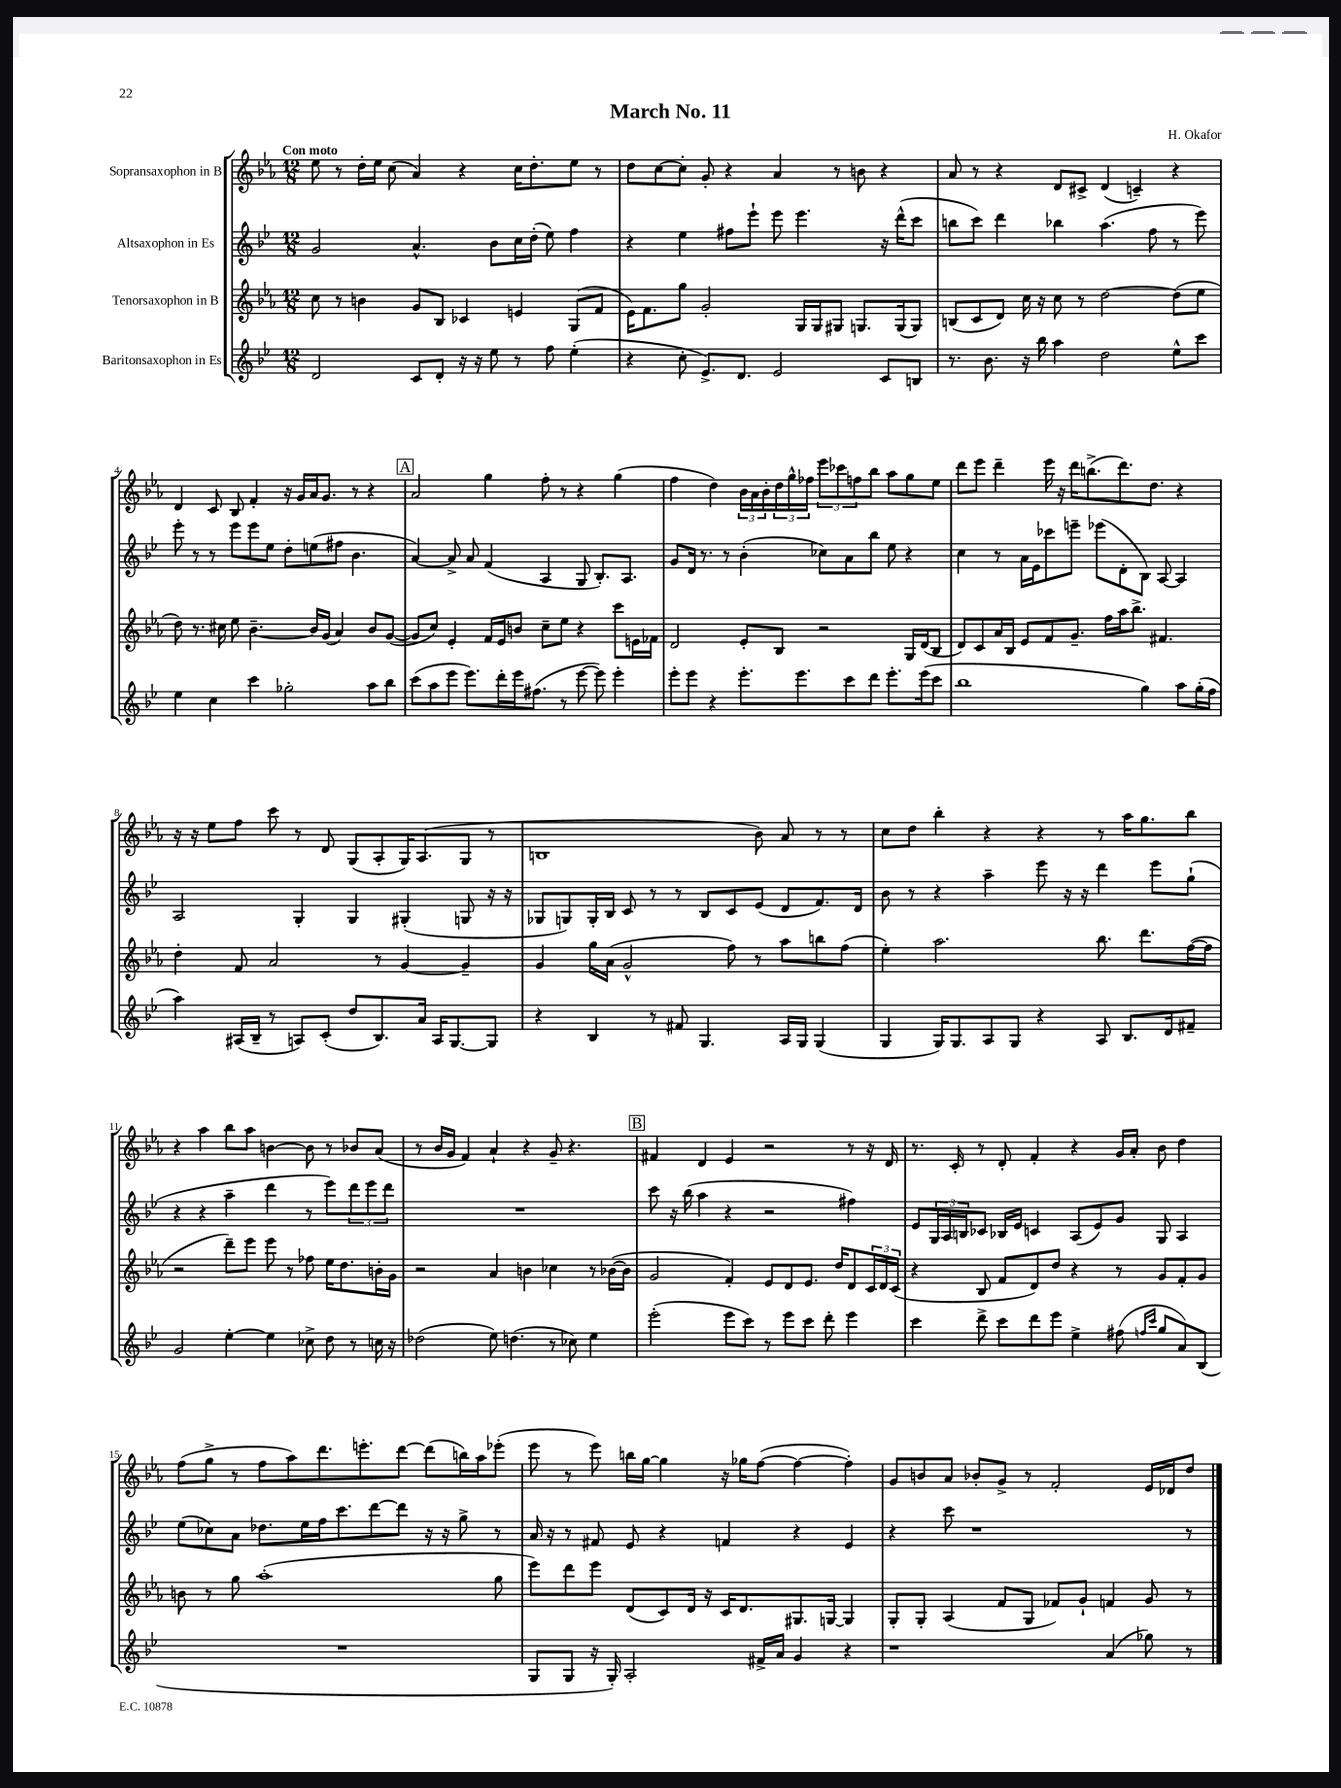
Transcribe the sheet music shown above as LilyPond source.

\header { title = "March No. 11" composer = "H. Okafor" }
<<
\new StaffGroup <<
\new Staff = "s0" \with { instrumentName = "Sopransaxophon in B" } {
    \clef treble \key ees \major \numericTimeSignature \time 12/8 \tempo "Con moto"
    ees''8 r8 d''16-. ees''16 c''8( aes'4) r4 c''16 d''8.-. ees''8 r8 |
    d''8 c''8~ c''8-. g'8-. r4 aes'4 r8 b'8 r4 |
    aes'8 r8 r4 d'8 cis'8-> d'4( c'4--) r4 |
    d'4 c'8 bes8 f'4-. r16 g'16 aes'16 g'8. r8 r4 |
    \mark \markup { \box "A" } aes'2 g''4 f''8-. r8 r4 g''4( |
    f''4 d''4) \tuplet 3/2 { bes'16 aes'16 bes'16-. } \tuplet 3/2 { d''16 g''16-^ fes''16 } \tuplet 3/2 { ees'''8 ces'''8 f''8 } bes''8 aes''8 g''8 ees''8 |
    d'''8 ees'''8 d'''4-- ees'''16 r16 d'''16 b''8.->( d'''8.) d''8. r4 |
    r16 r16 ees''8 f''8 c'''8 r8 d'8 g8( aes8-. g16) aes8.( g8 r8 |
    b1 bes'8) aes'8 r8 r8 |
    c''8 d''8 bes''4-. r4 r4 r8 aes''16 g''8. bes''8 |
    r4 aes''4 bes''8 aes''8 b'4~ b'8 r8 bes'8 aes'8( |
    r8 bes'16 g'16 f'4) aes'4-! r4 g'8-- r4. |
    \mark \markup { \box "B" } fis'4 d'4 ees'4 r2 r8 r16 d'16 |
    r8. c'16-. r8 d'8-. f'4-. r4 g'16 aes'16-. bes'8 d''4 |
    f''8( g''8-> r8 f''8 aes''8) d'''8. e'''8.-. d'''8~ d'''8( b''16) aes''16 ees'''8-.( |
    ees'''8 r8 ees'''8) b''16 g''16~ g''4 r16 ges''16 f''8~( f''4~ f''4-.) |
    g'8 b'8 aes'8 bes'8-. g'8-> r8 f'2-. ees'16 des'16 d''8 \bar "|." |
}
\new Staff = "s1" \with { instrumentName = "Altsaxophon in Es" } {
    \clef treble \key bes \major \numericTimeSignature \time 12/8
    g'2 a'4.-^ bes'8 c''16 d''16-.( ees''8) f''4 |
    r4 ees''4 fis''8 ees'''8-! ees'''8 ees'''4. r16 d'''16-^( c'''8 |
    b''8 c'''8) d'''4 bes''4 a''4.( f''8 r8 ees'''8) |
    ees'''8-. r8 r8 ees'''8 ees'''8 ees''8 d''8-. e''8( fis''8 bes'4. |
    \mark \markup { \box "A" } a'4~) a'8-> a'8 f'4( a4 g8 bes8.-.) a8. |
    g'8 d'16 r8. r8 bes'4-.( ces''8) a'8 bes''8 ees''8 r4 |
    c''4 r8 a'16 ees'16 ces'''8 e'''8-- ees'''8( d'8-. bes8) a8~ a4 |
    a2 g4-. g4 gis4-.( g8 r16 r16 |
    ges8 g8) g16-. bes16 c'8 r8 r8 bes8 c'8 ees'8( d'8 f'8.) d'16 |
    bes'8 r8 r4 a''4-- ees'''8 r16 r16 d'''4 ees'''8 g''8-!( |
    r4 r4 a''4-- d'''4 r8 ees'''8) \tuplet 3/2 { d'''8 ees'''8 d'''8 } |
    R1. |
    \mark \markup { \box "B" } c'''8 r16 bes''16( a''4 r4 r2 fis''4) |
    ees'8 \tuplet 3/2 { g16 a16 b16 } ces'8 bes16 ees'16 c'4 a8( ees'8) g'8 g8 a4 |
    ees''8( ces''8) a'8 des''8. ees''16 f''16 c'''8. d'''8~ d'''8 r16 r16 g''8-> r8 |
    a'16 r16 r8 fis'8 ees'8 r4 f'4 r4 ees'4 |
    r4 c'''8 r1 r8 \bar "|." |
}
\new Staff = "s2" \with { instrumentName = "Tenorsaxophon in B" } {
    \clef treble \key ees \major \numericTimeSignature \time 12/8
    c''8 r8 b'4 g'8 bes8 ces'4 e'4 g8( f'8 |
    ees'16) f'8. g''8 g'2-. g16 g16 gis8 g8. g16( g8) |
    b8( c'8 d'8) c''16 r16 c''8 r8 d''2~ d''8( ees''8 |
    d''8) r8. cis''16 ees''8 bes'4.~-- bes'16 g'16( aes'4) bes'8 g'8~( |
    \mark \markup { \box "A" } g'8 c''8) ees'4-. f'16 ees'16 b'8 c''8-- ees''8 r4 c'''8 e'16 fes'16 |
    d'2 ees'8-. bes8 r2 g16 d'16( bes8 |
    d'8) c'8 aes'16 bes16 ees'8 f'8 g'8.-- f''16 aes''16 bes''8.-> fis'4. |
    d''4-. f'8 aes'2 r8 g'4~ g'4-- |
    g'4 g''16 aes'16( g'2-^ f''8) r8 aes''8 b''8 f''8( |
    ees''4-.) aes''2. bes''8. d'''8. f''16~( f''16 |
    r2 d'''8--) ees'''8 ees'''8 r8 fes''8 ees''16 d''8. b'16-. g'16 |
    r2 aes'4 b'4 ces''4 r8 bes'16~( bes'16 |
    \mark \markup { \box "B" } g'2 f'4-.) ees'8 d'8 ees'8. d''16 d'8 \tuplet 3/2 { c'16 d'16 c'16( } |
    r4 bes8 f'8 d'8) d''8 r4 r8 g'8 f'8-. g'8 |
    b'8 r8 g''8 aes''1-.( g''8 |
    ees'''8) d'''8 ees'''8 d'8( c'8) d'16 r16 c'16 d'8. gis8. g16~ g4 |
    g8-. g8-. aes4( f'8 g8 fes'8) g'8-! f'4 g'8 r8 \bar "|." |
}
\new Staff = "s3" \with { instrumentName = "Baritonsaxophon in Es" } {
    \clef treble \key bes \major \numericTimeSignature \time 12/8
    d'2 c'8 d'8-. r16 r16 ees''8 r8 f''8 ees''4-.( |
    r4 c''8-. ees'8.->) d'8. ees'2 c'8 b8 |
    r8. bes'8. r16 bes''16 a''4 d''2 ees''8-^ c'''8 |
    ees''4 c''4 c'''4 ges''2-. a''8 bes''8 |
    \mark \markup { \box "A" } c'''8( a''8 ees'''8 ees'''8.) d'''16-. ees'''16 fis''8.( r8 ees'''8~ ees'''8) ees'''4-. |
    ees'''8-. ees'''8 r4 ees'''8.-. ees'''8. c'''8 d'''8 ees'''8.-. ees'''16( c'''8 |
    bes''1 g''4) a''8 g''16-.( f''16 |
    a''4) ais16( bes16-- r8 a8) c'8-.( d''8 bes8.) a'16 a16 g8.~ g8 |
    r4 bes4 r8 fis'8 g4. a16 g16 g4( |
    g4 g16) g8. a8 g8 r4 a8 bes8. d'16 fis'8-- |
    g'2 ees''4~-. ees''4 ces''8-> d''8 r8 c''16 r16 |
    des''2( ees''8) d''4.( r8 ces''8) ees''4 |
    \mark \markup { \box "B" } ees'''2-.( ees'''8 c'''8) r8 ees'''8 c'''8 d'''8-. ees'''4 |
    c'''4 d'''8-> c'''8 d'''8 ees'''8 ees''4-> fis''8( \grace { f''16 c'''16 } g''8 a'8) bes8( |
    R1. |
    g8 g8 r16 g16-.) a2-. fis'16-> a'16 g'4 r4 |
    r1 a'4( ges''8) r8 \bar "|." |
}
>>
>>
